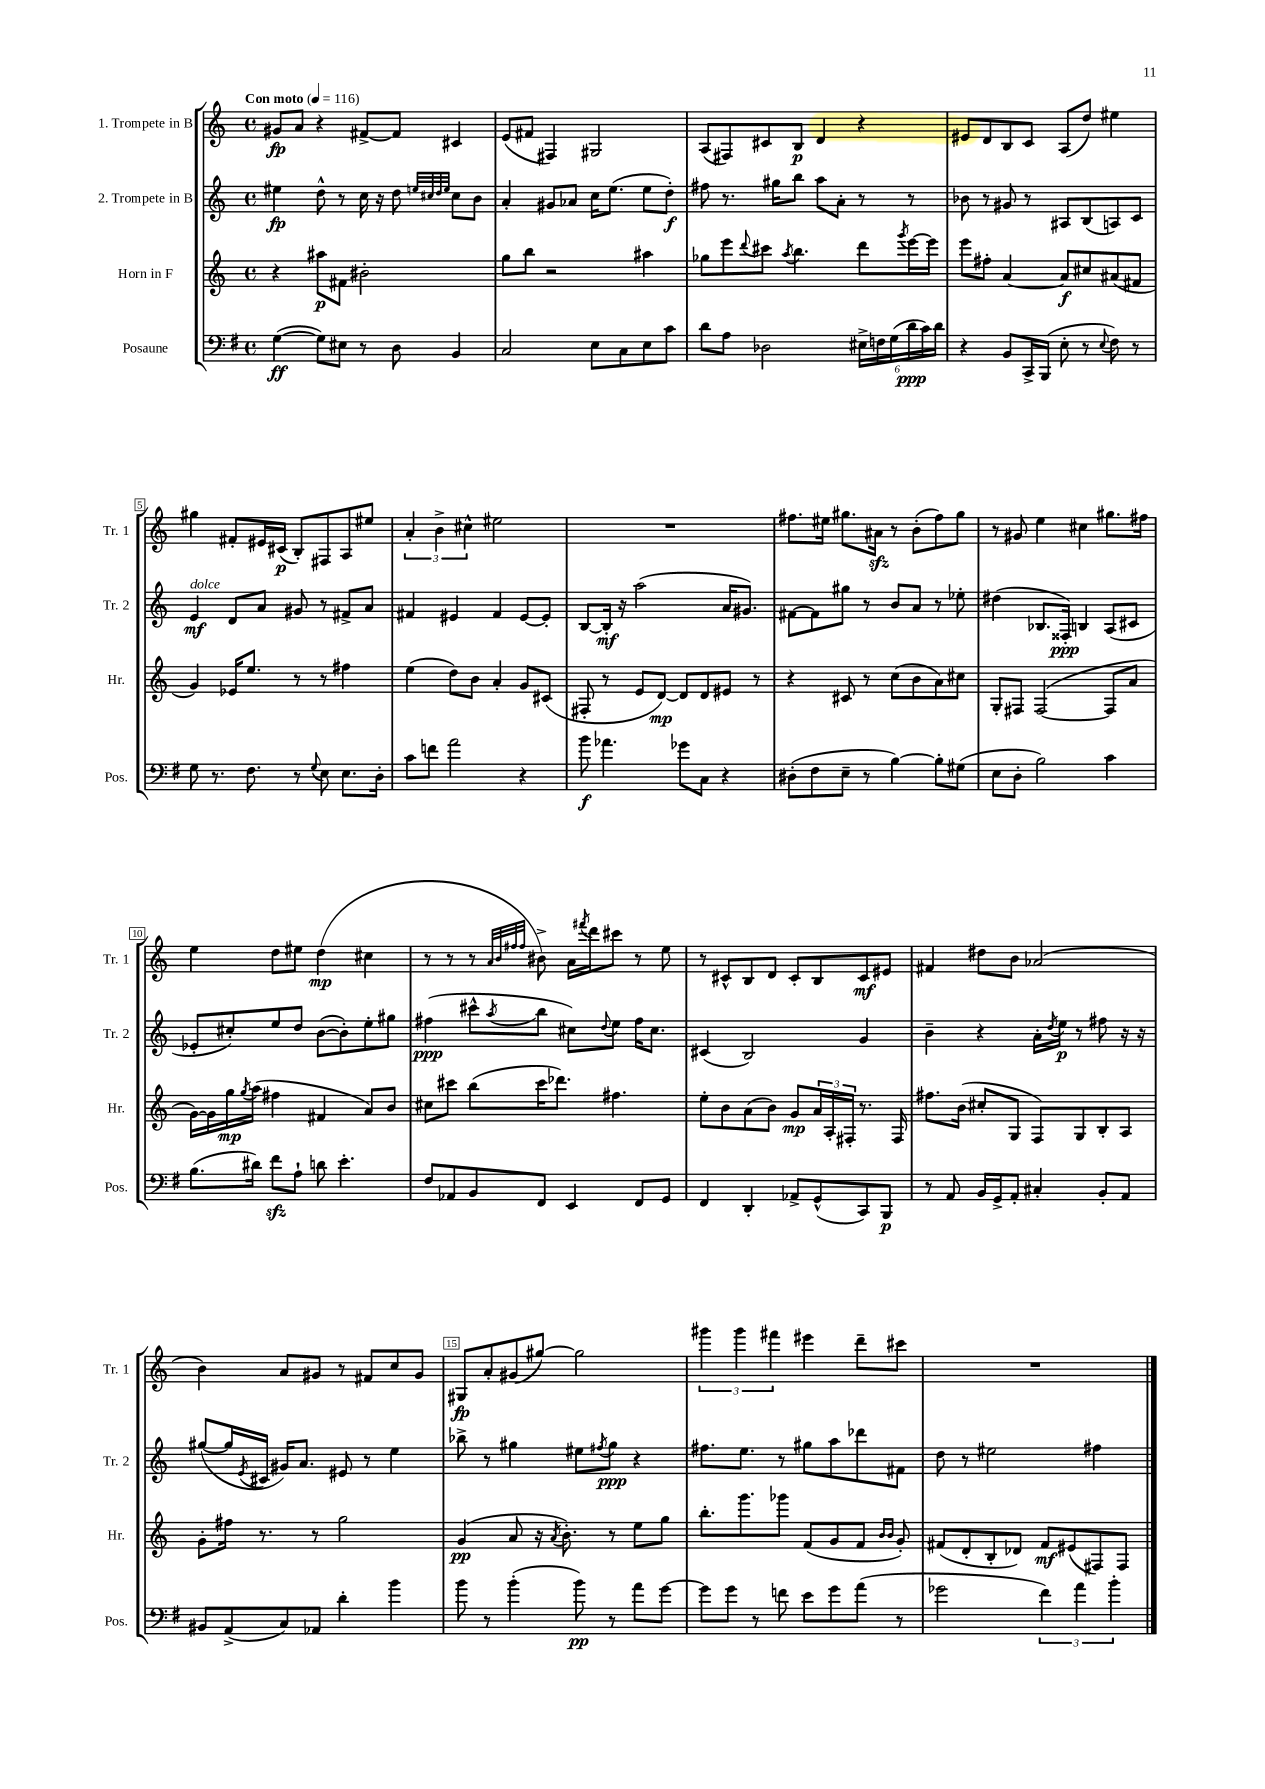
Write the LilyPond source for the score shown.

<<
\new StaffGroup <<
\new Staff = "s0" \with { instrumentName = "1. Trompete in B" shortInstrumentName = "Tr. 1" } {
    \clef treble \key c \major \defaultTimeSignature \time 4/4 \tempo "Con moto" 4 = 116
    gis'8\fp a'8 r4 fis'8~-> fis'8 cis'4 |
    e'8( fis'8 fis4) gis2 |
    a8( fis8) cis'8 b8\p d'4 r4 |
    eis'8 d'8 b8 c'8 a8( d''8) eis''4 |
    gis''4 fis'8-. eis'16 cis'16\p( b8-.) fis8 a8 eis''8 |
    \tuplet 3/2 { a'4-. b'4-> cis''4-^ } eis''2 |
    R1 |
    fis''8. eis''16 gis''8. ais'16\sfz r8 b'8-.( fis''8) gis''8 |
    r8 gis'8 e''4 cis''4 gis''8. fis''16 |
    e''4 d''8 eis''8 d''4\mp( cis''4 |
    r8 r8 r8 \grace { a'32 b'32 fis''32 fis''32 } bis'8->) a'16 \acciaccatura { fis'''8 } d'''16 cis'''8 r8 e''8 |
    r8 cis'8-^ b8 d'8 cis'8-. b8 cis'8\mf eis'8 |
    fis'4 dis''8 b'8 aes'2( |
    b'4) a'8 gis'8 r8 fis'8 c''8 gis'8 |
    gis8\fp a'8-. gis'8( gis''8~) gis''2 |
    \tuplet 3/2 { gis'''4 gis'''4 fis'''4 } eis'''4 d'''8-- cis'''8 |
    R1 \bar "|." |
}
\new Staff = "s1" \with { instrumentName = "2. Trompete in B" shortInstrumentName = "Tr. 2" } {
    \clef treble \key c \major \defaultTimeSignature \time 4/4
    eis''4\fp d''8-^ r8 c''16 r16 d''8 \grace { e''32 cis''32 d''32 e''32 } cis''8 b'8 |
    a'4-. gis'8 aes'8 c''16 e''8.( e''8 d''8-.\f) |
    fis''8 r8. gis''16 b''8 a''8 a'8-. r8 r8 |
    bes'8 r8 gis'8 r8 ais8 b8( a8) c'8 |
    e'4\mf^\markup { \italic "dolce" } d'8 a'8 gis'8 r8 fis'8-> a'8 |
    fis'4 eis'4 fis'4 eis'8~ eis'8-. |
    b8~ b16-.\mf r16 a''2( a'16 gis'8.) |
    fis'8~ fis'8 gis''8 r8 b'8 a'8 r8 ees''8-. |
    dis''4( bes8. fisis16-.\ppp) b4 a8( cis'8 |
    ees'8-. cis''8-.) e''8 d''8 b'8~( b'8-.) e''8-. gis''8 |
    fis''4\ppp( cis'''8-^ \acciaccatura { a''8 } b''8 cis''8) \appoggiatura { d''8 } e''8 fis''16 cis''8. |
    cis'4( b2) g'4 |
    b'4-- r4 a'16-. \acciaccatura { d''8 } e''16\p r8 fis''8 r16 r16 |
    gis''8~( gis''16 \acciaccatura { e'8 } cis'16 gis'16) a'8. eis'8 r8 e''4 |
    bes''8-> r8 gis''4 eis''8 \acciaccatura { fis''8 } gis''8\ppp r4 |
    fis''8. e''8. r8 gis''8 a''8 des'''8 fis'8 |
    d''8 r8 eis''2 fis''4 \bar "|." |
}
\new Staff = "s2" \with { instrumentName = "Horn in F" shortInstrumentName = "Hr." } {
    \clef treble \key c \major \defaultTimeSignature \time 4/4
    r4 ais''8\p fis'8 bis'2-. |
    g''8 b''8 r2 ais''4 |
    ges''8 e'''8 \appoggiatura { d'''8 } cis'''8 \acciaccatura { a''8 } b''4. d'''8 \acciaccatura { g'''8 } e'''16~ e'''16 |
    e'''8 fis''8-. a'4~ a'8\f cis''8 ais'8( fis'8 |
    g'4) ees'16 e''8. r8 r8 fis''4 |
    e''4( d''8) b'8 a'4-. g'8 cis'8( |
    fis8-. r8 e'8 d'8~\mp) d'8 d'8 eis'8 r8 |
    r4 cis'8 r8 c''8( b'8 a'8) cis''8 |
    g8-. fis8 fis2~( fis8 a'8 |
    g'16~) g'16 g''16\mp \acciaccatura { g''8 } a''16( fis''4 fis'4 a'8) b'8 |
    cis''8 cis'''8 b''8( cis'''16 des'''8.) fis''4. |
    e''8-. b'8 a'8( b'8) g'8\mp \tuplet 3/2 { a'16 a16-. fis16-. } r8. fis16 |
    fis''8. b'16( cis''8-. g8 f8) g8 b8-. a8 |
    g'8-. fis''16 r8. r8 g''2 |
    g'4\pp( a'8 r16 \acciaccatura { a'8 } b'8.-.) r8 e''8 g''8 |
    b''8.-. g'''8. ges'''8 f'8( g'8 f'8 \grace { b'16 b'16 } g'8-.) |
    fis'8( d'8-. b8-. des'8) fis'8\mf eis'8( fis8) fis8 \bar "|." |
}
\new Staff = "s3" \with { instrumentName = "Posaune" shortInstrumentName = "Pos." } {
    \clef bass \key g \major \defaultTimeSignature \time 4/4
    g4~\ff( g8) eis8 r8 d8 b,4 |
    c2 e8 c8 e8 c'8 |
    d'8 a8 des2 \tuplet 6/4 { eis16-> f16 g16( d'16\ppp c'16) d'16 } |
    r4 b,8 c,16-> b,,16( e8-. r8 \appoggiatura { e8 } fis8) r8 |
    g8 r8. fis8. r8 \appoggiatura { g8 } e8 e8. d16-. |
    c'8 f'8 a'2 r4 |
    b'8\f aes'4. ges'8 c8 r4 |
    dis8-.( fis8 e8-- r8 b4~) b8-. gis8( |
    e8 d8-. b2) c'4 |
    b8.( dis'16) fis'8\sfz a8-! d'8 e'4.-. |
    fis8 aes,8 b,8 fis,8 e,4 fis,8 g,8 |
    fis,4 d,4-. aes,8-> g,8-^( c,8) b,,8\p |
    r8 a,8 b,16 g,16-> a,8-. cis4-. b,8-. a,8 |
    bis,8 a,8->( c8) aes,8 d'4-. b'4 |
    b'8 r8 b'4-.( b'8\pp) r8 a'8 g'8~ |
    g'8 g'8 r8 f'8 e'8 g'8 a'8( r8 |
    ges'2 \tuplet 3/2 { fis'4) a'4 b'4-. } \bar "|." |
}
>>
>>
\layout { \context { \Score \override BarNumber.break-visibility = ##(#f #t #t) barNumberVisibility = #(every-nth-bar-number-visible 5) \override BarNumber.stencil = #(make-stencil-boxer 0.1 0.3 ly:text-interface::print) } }
